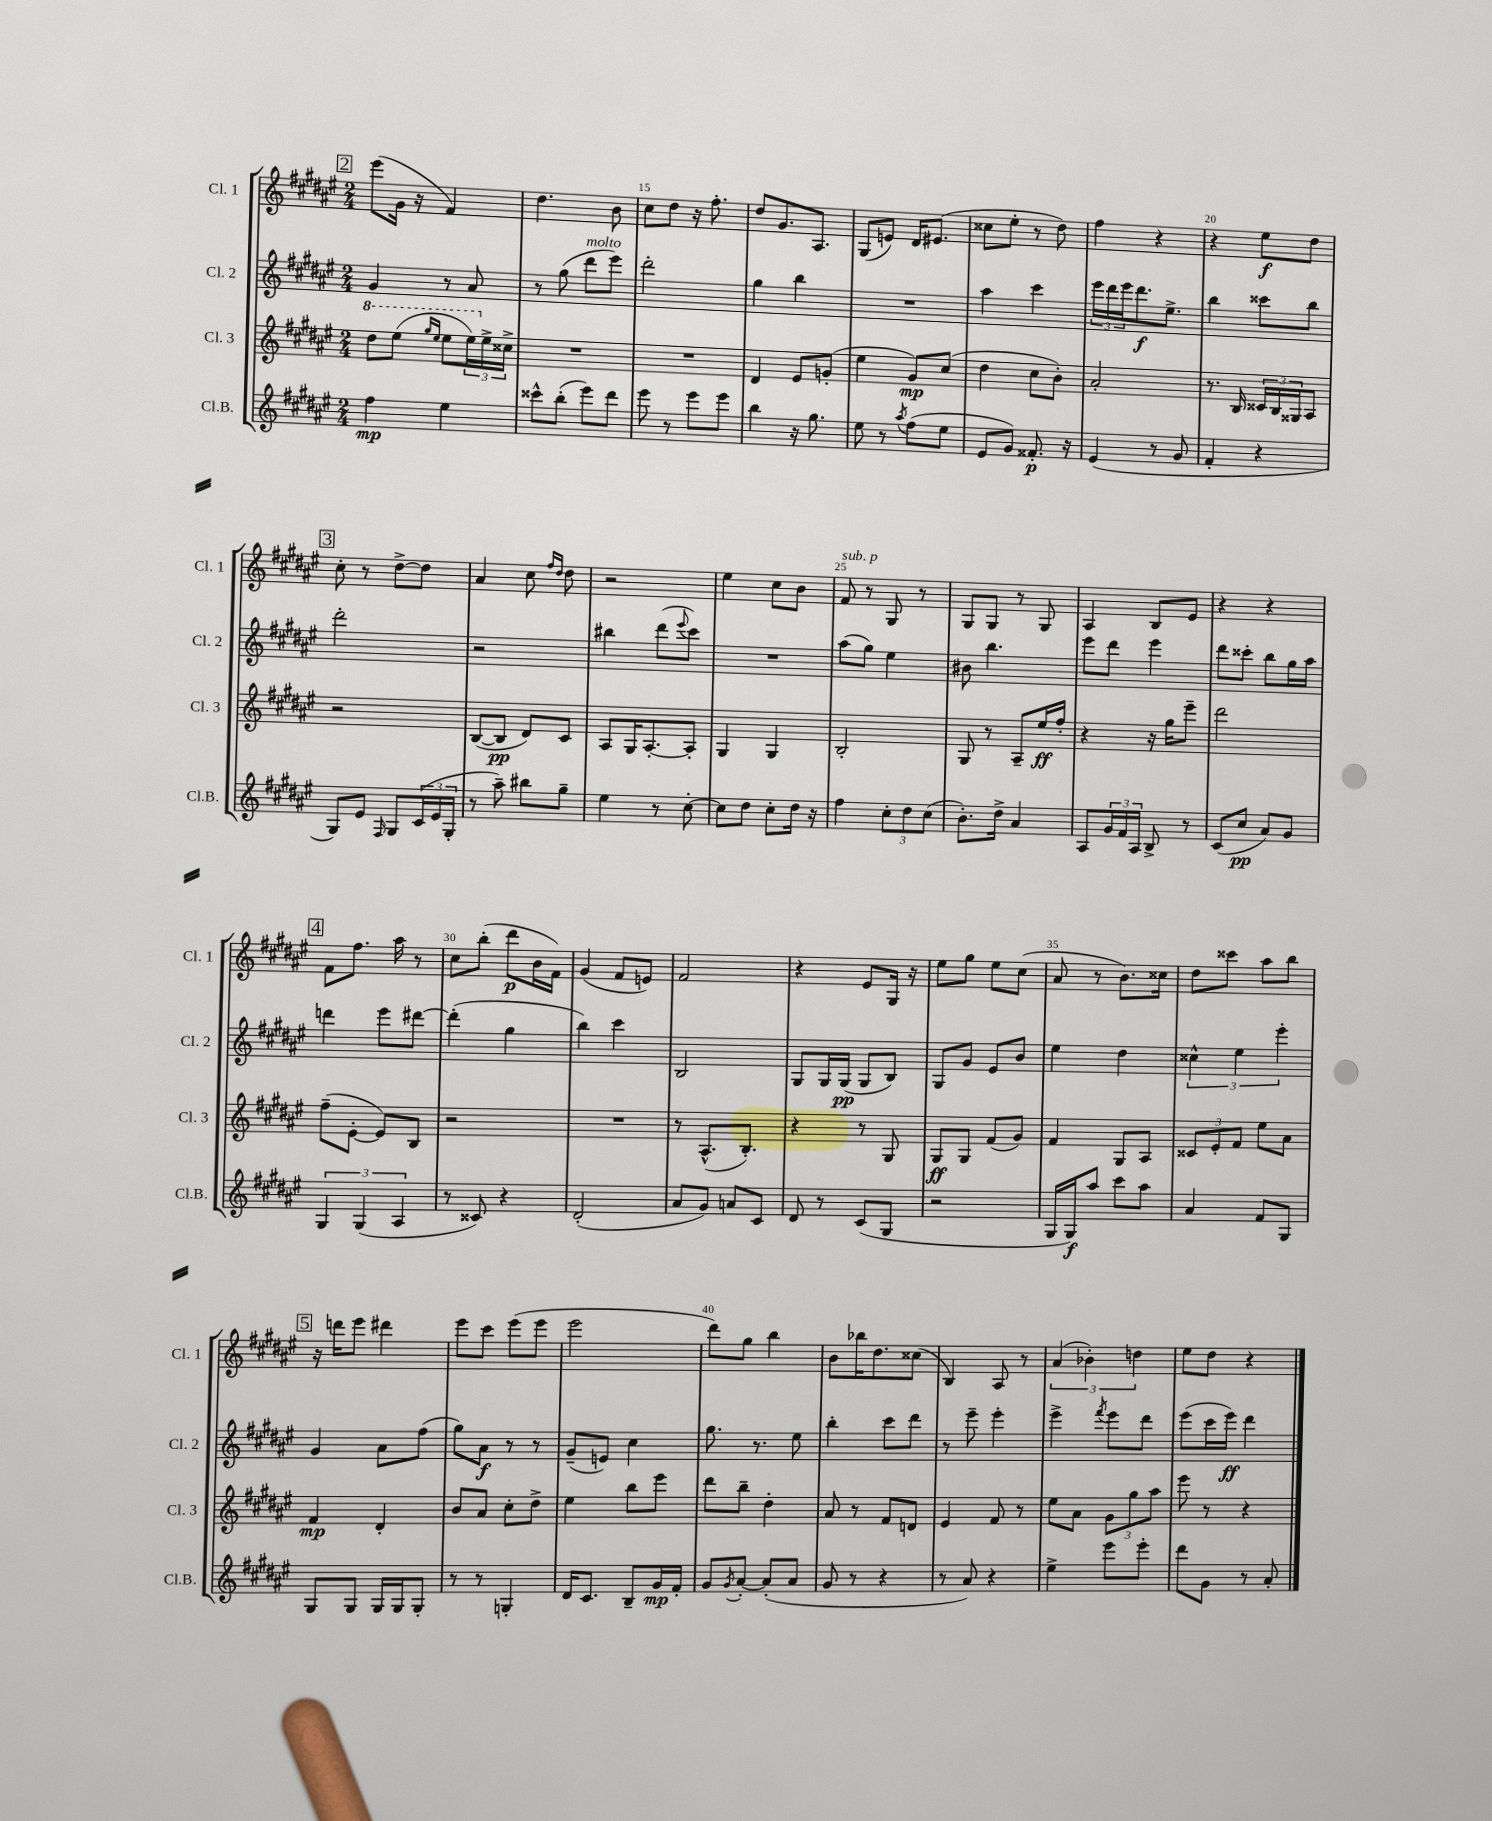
<<
\new StaffGroup <<
\new Staff = "s0" \with { instrumentName = "Cl. 1" shortInstrumentName = "Cl. 1" } {
    \clef treble \key fis \major \numericTimeSignature \time 2/4
    \mark \markup { \box "2" } eis'''8( gis'16 r16 fis'4) |
    dis''4. b'8 |
    cis''8 dis''8 r16 fis''8.-. |
    dis''8 gis'8. ais8. |
    gis8( e'8) dis'16 eis'8.( |
    cisis''8 eis''8-. r8 dis''8) |
    fis''4 r4 |
    r4 eis''8\f dis''8 |
    \mark \markup { \box "3" } cis''8-. r8 dis''8~-> dis''8 |
    ais'4 cis''8 \grace { fis''16 dis''16 } dis''8 |
    r2 |
    eis''4 cis''8 b'8 |
    fis'8^\markup { \italic "sub. p" } r8 gis8 r8 |
    gis8 gis8 r8 gis8 |
    ais4 b8 eis'8 |
    r4 r4 |
    \mark \markup { \box "4" } fis'8 fis''8. ais''16 r8 |
    cis''8 b''8-.( dis'''8\p b'16 fis'16) |
    gis'4( fis'8 e'8) |
    fis'2 |
    r4 eis'8 gis16 r16 |
    eis''8 gis''8 eis''8 cis''8( |
    ais'8 r8 b'8.) cisis''16 |
    dis''8 cisis'''8 ais''8 b''8 |
    \mark \markup { \box "5" } r16 d'''16 eis'''8 dis'''4 |
    eis'''8 cis'''8 eis'''8( eis'''8 |
    eis'''2 |
    dis'''8) gis''8 b''4 |
    b'8 bes''16 dis''8. cisis''8( |
    b4) ais8 r8 |
    \tuplet 3/2 { ais'4( bes'4-.) d''4 } |
    eis''8 dis''8 r4 \bar "|." |
}
\new Staff = "s1" \with { instrumentName = "Cl. 2" shortInstrumentName = "Cl. 2" } {
    \clef treble \key fis \major \numericTimeSignature \time 2/4
    \mark \markup { \box "2" } gis'4 r8 ais'8 |
    r8 gis''8( dis'''8^\markup { \italic "molto" } eis'''8) |
    dis'''2-. |
    gis''4 b''4 |
    R2 |
    ais''4 cis'''4 |
    \tuplet 3/2 { eis'''16 dis'''16 eis'''16 } dis'''8.\f eis''8.-> |
    b''4 cisis'''8 b''8 |
    \mark \markup { \box "3" } dis'''2-. |
    r2 |
    bis''4 dis'''8( \appoggiatura { eis'''8 } cis'''8) |
    R2 |
    ais''8( gis''8) eis''4 |
    bis'8 b''4. |
    eis'''8 dis'''8 eis'''4 |
    dis'''8 cisis'''8-. b''8 gis''16 ais''16 |
    \mark \markup { \box "4" } d'''4 eis'''8 dis'''8~ |
    dis'''4-.( gis''4 |
    b''4) cis'''4 |
    b2 |
    gis8 gis16 gis16\pp( gis8 b8) |
    gis8 gis'8 eis'8 b'8 |
    eis''4 dis''4 |
    \tuplet 3/2 { cisis''4-^ eis''4 eis'''4-. } |
    \mark \markup { \box "5" } gis'4 ais'8 fis''8( |
    gis''8) ais'8\f r8 r8 |
    gis'8--( e'8) cis''4 |
    gis''8. r8. eis''8 |
    b''4-. cis'''8 dis'''8 |
    r8 eis'''8-- eis'''4-. |
    eis'''4-> \acciaccatura { fis'''8 } eis'''8 dis'''8 |
    eis'''8( cis'''16 eis'''16\ff) dis'''4 \bar "|." |
}
\new Staff = "s2" \with { instrumentName = "Cl. 3" shortInstrumentName = "Cl. 3" } {
    \clef treble \key fis \major \numericTimeSignature \time 2/4
    \mark \markup { \box "2" } \ottava #1 dis'''8 eis'''8( \grace { gis'''16 eis'''16 } eis'''8 \tuplet 3/2 { eis'''16) \ottava #0 eis''16-> cisis''16-> } |
    R2 |
    R2 |
    dis'4 eis'8 g'8-.( |
    eis''4 gis'8\mp) cis''8( |
    dis''4 cis''8 b'8-.) |
    ais'2-. |
    r8. b16 \tuplet 3/2 { cisis'16 b16 gisis16 } ais8 |
    \mark \markup { \box "3" } r2 |
    b8~( b8\pp dis'8) cis'8 |
    ais8 gis16 ais8.~-. ais8-. |
    gis4 gis4 |
    b2-. |
    gis8 r8 ais8-- eis''16\ff fis''16-. |
    r4 r16 gis''16 eis'''8-- |
    dis'''2 |
    \mark \markup { \box "4" } fis''8--( eis'8~-. eis'8) b8 |
    r2 |
    R2 |
    r8 ais8.-^( b8.-.) |
    r4 r8 gis8 |
    gis8\ff gis8 fis'8( gis'8) |
    fis'4 gis8 ais8 |
    \tuplet 3/2 { cisis'8 eis'8-. fis'8 } eis''8 ais'8 |
    \mark \markup { \box "5" } fis'4\mp dis'4-. |
    b'8 ais'8 cis''8-. dis''8-> |
    eis''4 b''8 eis'''8 |
    dis'''8 b''8-- dis''4-. |
    ais'8 r8 fis'8 d'8 |
    eis'4 fis'8 r8 |
    eis''8 ais'8 \tuplet 3/2 { gis'8 gis''8 ais''8 } |
    eis'''8 r8 r4 \bar "|." |
}
\new Staff = "s3" \with { instrumentName = "Cl.B." shortInstrumentName = "Cl.B." } {
    \clef treble \key fis \major \numericTimeSignature \time 2/4
    \mark \markup { \box "2" } fis''4\mp eis''4 |
    cisis'''8-^ b''8-.( eis'''8) dis'''8 |
    eis'''8 r8 eis'''8 eis'''8 |
    b''4 r16 gis''8. |
    eis''8 r8 \acciaccatura { ais''8 } fis''8( eis''8 |
    eis'8 gis'8) fisis'8.-.\p r16 |
    eis'4( r8 gis'8 |
    fis'4-. r4 |
    \mark \markup { \box "3" } gis8) eis'8 \grace { fis16 } gis8 \tuplet 3/2 { cis'16( eis'16 gis16-. } |
    r8 ais''8--) bis''8 gis''8-- |
    eis''4 r8 cis''8~-. |
    cis''8 dis''8 cis''8-. dis''16 r16 |
    fis''4 \tuplet 3/2 { cis''8-. dis''8 cis''8( } |
    b'8.-.) dis''16-> ais'4 |
    ais8 \tuplet 3/2 { gis'16 fis'16 ais16 } b8-> r8 |
    cis'8( cis''8\pp ais'8) gis'8 |
    \mark \markup { \box "4" } \tuplet 3/2 { gis4 gis4( ais4 } |
    r8 cisis'8) r4 |
    dis'2-.( |
    ais'8 gis'8) a'8 cis'8 |
    dis'8 r8 cis'8( gis8 |
    r2 |
    gis16 gis16\f) ais''8 cis'''8 ais''8 |
    ais'4 fis'8 gis8 |
    \mark \markup { \box "5" } gis8 gis8 gis16 gis16 gis8-. |
    r8 r8 g4-. |
    dis'16 cis'8. b8-- gis'16\mp fis'16-. |
    gis'8 \acciaccatura { gis'8 } ais'8~-. ais'8-.( ais'8 |
    gis'8 r8 r4 |
    r8 ais'8) r4 |
    eis''4-> eis'''8 eis'''8-. |
    dis'''8 gis'8 r8 ais'8-. \bar "|." |
}
>>
>>
\layout { \context { \Score currentBarNumber = #13 \override BarNumber.break-visibility = ##(#f #t #t) barNumberVisibility = #(every-nth-bar-number-visible 5) } }
